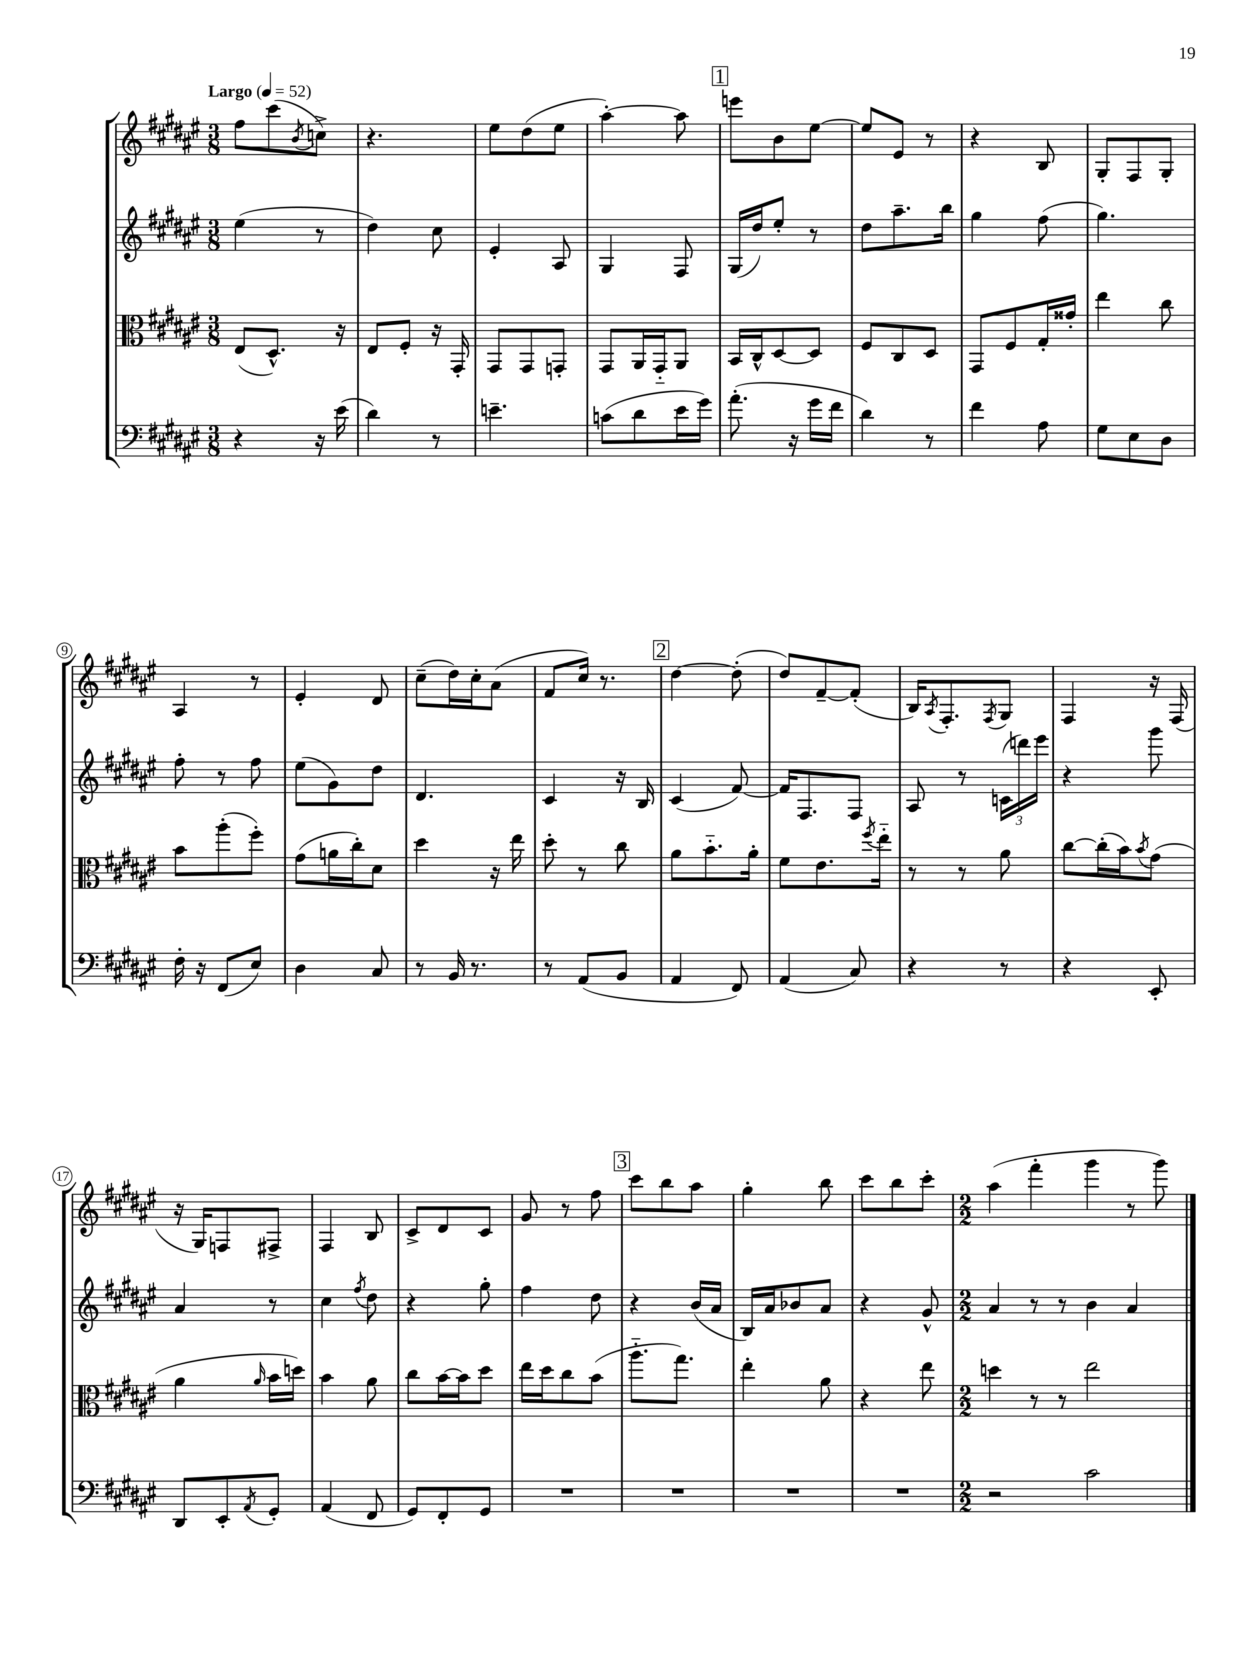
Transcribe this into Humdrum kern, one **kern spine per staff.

**kern	**kern	**kern	**kern
*part4	*part3	*part2	*part1
*staff4	*staff3	*staff2	*staff1
*clefF4	*clefC3	*clefG2	*clefG2
*k[f#c#g#d#a#e#]	*k[f#c#g#d#a#e#]	*k[f#c#g#d#a#e#]	*k[f#c#g#d#a#e#]
*M3/8	*M3/8	*M3/8	*M3/8
*MM52	*MM52	*MM52	*MM52
=1	=1	=1	=1
!	!	!	!LO:TX:a:B:t=Largo
4r	(8E#/L	(4ee#\	8ff#\L
.	8.D#^^/J)	.	(8ccc#\
.	.	.	8qb/
16r	.	8r	8ccn^\J)
(16e#\	16r	.	.
=2	=2	=2	=2
4d#\)	8E#/L	4dd#\)	4.r
.	8F#'/J	.	.
8r	16r	8cc#\	.
.	16GG#'/	.	.
=3	=3	=3	=3
4.en~\	8GG#/L	4e#'/	8ee#\L
.	8GG#/	.	(8dd#\
.	8GGn'/J	8A#/	8ee#\J
=4	=4	=4	=4
(8cn\L	8GG#/L	4G#/	[4aa#'\)
8d#\	16AA#/L	.	.
.	16GG#/J	.	.
16e#\L	8AA#/J	8F#/	8aa#\]
16g#\JJ)	.	.	.
!!LO:REH:place=s1:t=1
=5	=5	=5	=5
(8.a#'\	16BB/LL	(16G#/LL	8eeen\L
.	16C#^^/J	16dd#/J)	.
.	[8D#/	8ee#'/J	8b\
16r	.	.	.
16g#\LL	8D#/J]	8r	[8ee#\J
16f#\JJ	.	.	.
=6	=6	=6	=6
4d#\)	8F#/L	8dd#\L	8ee#/L]
.	8C#/	8.aa#~\	8e#/J
8r	8D#/J	.	8r
.	.	16bb\Jk	.
=7	=7	=7	=7
4f#\	8GG#/L	4gg#\	4r
.	8F#/	.	.
8A#\	16G#'/L	(8ff#\	8B/
.	16g##X'/JJ	.	.
=8	=8	=8	=8
8G#\L	4ee#\	4.gg#\)	8G#'/L
8E#\	.	.	8F#/
8D#\J	8cc#\	.	8G#'/J
!!LO:LB:g=z
=9	=9	=9	=9
16F#'\	8b\L	8ff#'\	4A#/
16r	.	.	.
(8FF#/L	(8aa#'\	8r	.
8E#/J)	8ff#'\J)	8ff#\	8r
=10	=10	=10	=10
4D#\	(8g#\L	(8ee#\L	4e#'/
.	16an\L	8g#\)	.
.	16cc#'\J)	.	.
8C#/	8d#\J	8dd#\J	8d#/
=11	=11	=11	=11
8r	4dd#\	4.d#/	(8cc#~\L
16BB/	.	.	16dd#\L)
8.r	.	.	16cc#'\J
.	16r	.	(8a#\J
.	16ee#\	.	.
=12	=12	=12	=12
8r	8dd#'\	4c#/	8f#/L
(8AA#/L	8r	.	16cc#/Jk)
.	.	.	8.r
8BB/J	8cc#\	16r	.
.	.	16B/	.
!!LO:REH:place=s1:t=2
=13	=13	=13	=13
4AA#/	8a#\L	(4c#/	[4dd#\
.	8.b\	.	.
8FF#/)	.	[8f#/)	(8dd#'\]
.	16a#'\Jk	.	.
=14	=14	=14	=14
(4AA#/	8f#\L	16f#/KL]	8dd#/L)
.	.	8.F#/	.
.	8.e#\	.	[8f#~/
8C#/)	.	8F#/J	(8f#'/J]
.	8qff#/	.	.
.	16ee#\Jk	.	.
=15	=15	=15	=15
4r	8r	8A#/	16B/KL)
.	.	.	8qA#/
.	.	.	8.F#'/
.	8r	8r	.
.	.	.	8qF#/
8r	8a#\	(24cn\LL	8G#/J
.	.	24dddn\)	.
.	.	24eee#\JJ	.
=16	=16	=16	=16
4r	[8cc#\L	4r	4F#/
.	(16cc#'\L]	.	.
.	16b\J)	.	.
.	8qb/	.	.
8EE#'/	(8g#\J	8ggg#\	16r
.	.	.	(16F#/
!!LO:LB:g=z
=17	=17	=17	=17
8DD#/L	4a#\	4a#/	16r
.	.	.	16G#/KL)
8EE#'/	.	.	8Fn/
8qAA#/	16qqa#/	.	.
8GG#'/J	16b\LL	8r	8F#X^/J
.	16ddn\JJ)	.	.
=18	=18	=18	=18
(4AA#/	4b\	4cc#\	4F#/
.	.	8qff#/	.
8FF#/	8a#\	8dd#\	8B/
=19	=19	=19	=19
8GG#/L)	8cc#\L	4r	8c#^/L
8FF#'/	[16b\L	.	8d#/
.	16b\J]	.	.
8GG#/J	8dd#\J	8gg#'\	8c#/J
=20	=20	=20	=20
4.r	16ee#\LL	4ff#\	8g#/
.	16dd#\J	.	.
.	8cc#\	.	8r
.	(8b\J	8dd#\	8ff#\
!!LO:REH:place=s1:t=3
=21	=21	=21	=21
4.r	8.aa#\L	4r	8ccc#\L
.	.	.	8bb\
.	8.gg#\J)	.	.
.	.	(16b/LL	8aa#\J
.	.	16a#/JJ	.
=22	=22	=22	=22
4.r	4ee#'\	16B/LL)	4gg#'\
.	.	16a#/J	.
.	.	8b-X/	.
.	8a#\	8a#/J	8bb\
=23	=23	=23	=23
4.r	4r	4r	8ccc#\L
.	.	.	8bb\
.	8ee#\	8g#^^/	8ccc#'\J
=24	=24	=24	=24
*M2/2	*M2/2	*M2/2	*M2/2
2r	4ddn\	4a#/	(4aa#\
.	8r	8r	4fff#'\
.	8r	8r	.
2c#\	2ee#\	4b\	4ggg#\
.	.	4a#/	8r
.	.	.	8ggg#\)
==	==	==	==
*-	*-	*-	*-
